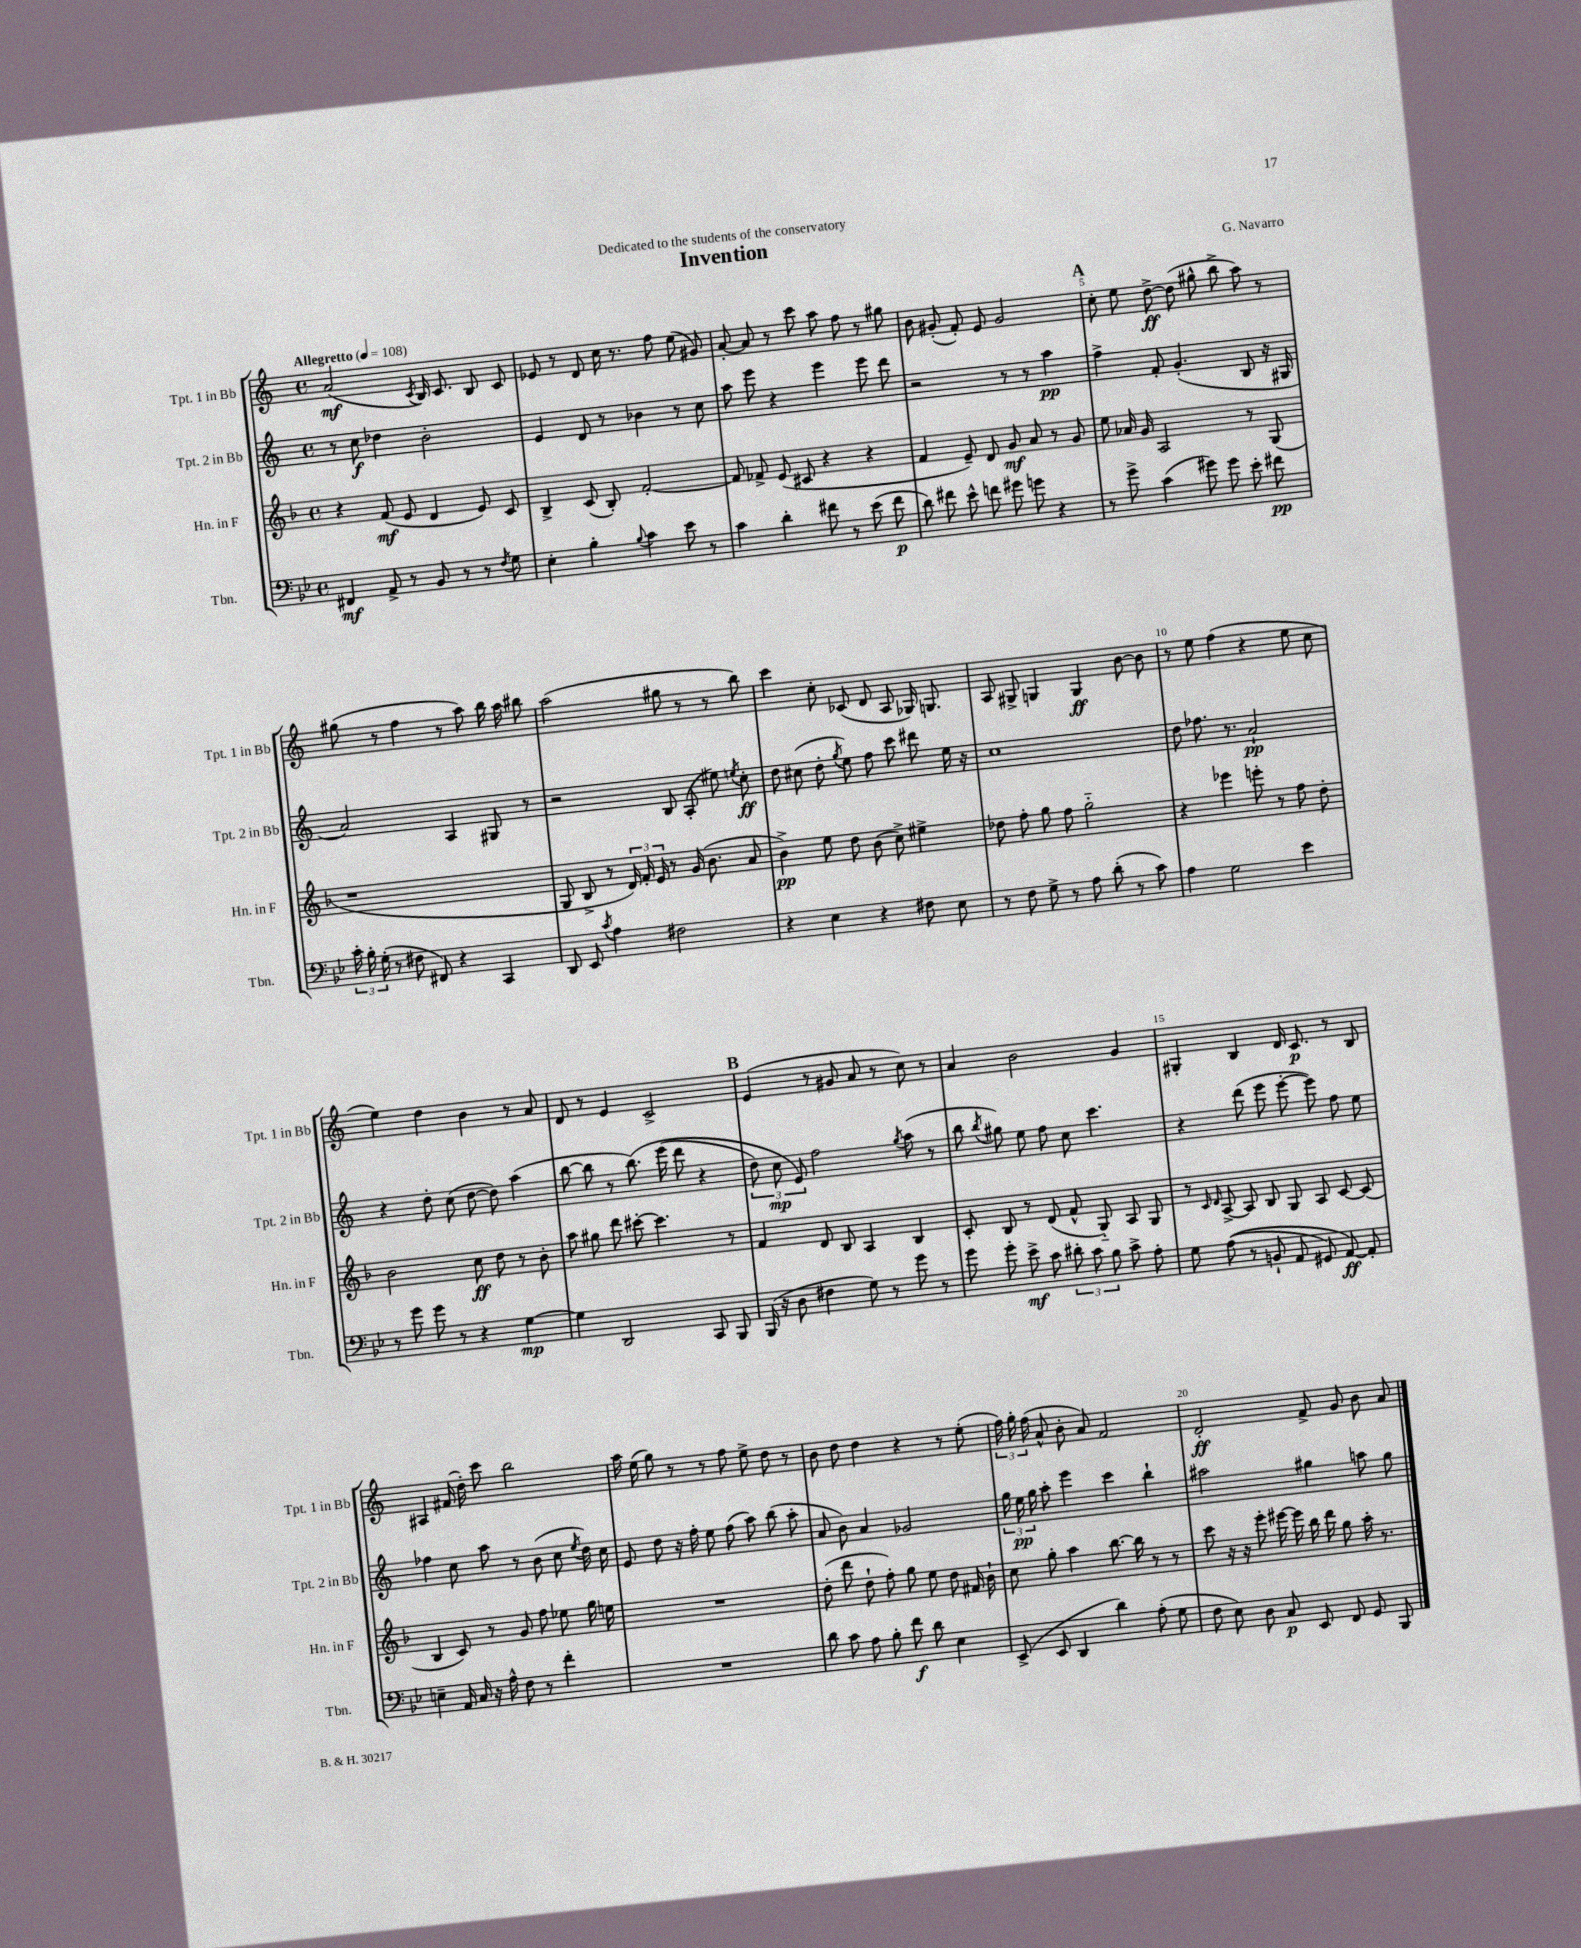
\header { title = "Invention" composer = "G. Navarro" dedication = "Dedicated to the students of the conservatory" }
<<
\new StaffGroup <<
\new Staff = "s0" \with { instrumentName = "Tpt. 1 in Bb" shortInstrumentName = "Tpt. 1 in Bb" } {
    \clef treble \key c \major \defaultTimeSignature \time 4/4 \tempo "Allegretto" 4 = 108
    \autoBeamOff a'2\mf( \acciaccatura { c'8 } b16) c'8. b8 c'8 |
    ees'8 r8 d'8 c''16 r8. f''8 e''8( gis'8) |
    a'8~-. a'8 r8 c'''8 a''8 f''8 r8 gis''8 |
    b'8 gis'8-.( f'8-.) e'8 gis'2 |
    \mark \markup { \bold "A" } c''8-. e''8 d''8~->\ff d''8( gis''8-^ b''8-> a''8) r8 |
    gis''8( r8 f''4 r8 a''8) b''16 a''16 bis''8 |
    a''2( gis''8 r8 r8 b''8) |
    c'''4 c''8-. ces'8( d'8 a8 ges16) g8. |
    a8 gis8-> g4 g4\ff b'8~ b'8 |
    r8 e''8 f''4( r4 e''8 c''8 |
    e''4) d''4 b'4 r8 a'8 |
    d'8 r8 e'4 c'2-> |
    \mark \markup { \bold "B" } e'4( r8 gis'8 a'8 r8 c''8) r8 |
    a'4 b'2 g'4 |
    gis4-. b4 d'16 c'8.\p r8 b8 |
    ais4 fis'16( d''16-.) c'''8 b''2 |
    a''16 e''16( g''8) r8 r8 f''8 e''8-> d''8 r8 |
    b'8 d''8 d''4 r4 r8 e''8-.( |
    \tuplet 3/2 { f''16) g''16-. f''16( } a'8-^ b'8-. a'8) f'2 |
    d'2-.\ff f'8-> g'8 b'8 a'8 \bar "|." |
}
\new Staff = "s1" \with { instrumentName = "Tpt. 2 in Bb" shortInstrumentName = "Tpt. 2 in Bb" } {
    \clef treble \key c \major \defaultTimeSignature \time 4/4
    \autoBeamOff r8 c''8\f des''4 b'2-. |
    e'4 d'8 r8 bes'4 r8 c''8 |
    a''8 e'''8 r4 e'''4 e'''8 d'''8 |
    r2 r8 r8 a''4\pp |
    \mark \markup { \bold "A" } f''4-> f'8-. g'4.-.( b8 r16 gis16 |
    a'2) a4 gis8 r8 |
    r2 b8 a8-.( eis''8) \acciaccatura { e''8 } c''8-.\ff |
    d''8 cis''8( d''8-. \acciaccatura { g''8 } e''8) f''8 c'''8 dis'''8 e''16 r16 |
    c''1 |
    d''8 fes''8. r8. a'2-!\pp |
    r4 d''8-. c''8( d''8~ d''8) a''4( |
    b''8~ b''8 r8 b''8.)\( e'''16( d'''8 r4 |
    \mark \markup { \bold "B" } \tuplet 3/2 { d''8) c''8\mp e'8\) } f''2 \acciaccatura { g''8 } a''8( r8 |
    b''8 \acciaccatura { b''8 } gis''8) e''8 f''8 c''8 c'''4. |
    r4 d'''8( e'''8 e'''8~-. e'''8) f''8 e''8 |
    fes''4 c''8 a''8 r8 b'8( c''8 \acciaccatura { e''8 } d''16) c''16 |
    e'8 d''8 r16 f''16-. e''8 f''8( a''8) b''8( a''8-. |
    a'8 b'8) a'4 ges'2 |
    \tuplet 3/2 { g''16 e''16\pp g''16 } a''8-. e'''4 c'''4 b''4-! |
    ais''2 gis''4 a''8 gis''8 \bar "|." |
}
\new Staff = "s2" \with { instrumentName = "Hn. in F" shortInstrumentName = "Hn. in F" } {
    \clef treble \key f \major \defaultTimeSignature \time 4/4
    \autoBeamOff r4 f'8\mf( e'8 d'4 e'8) c'8 |
    bes4-> c'8( bes8-.) f'2~-. |
    f'8 fes'8-> e'8( cis'8 r4 r4 |
    f'4 e'8--) d'8 g'8\mf a'8 r8 g'8 |
    \mark \markup { \bold "A" } e''8 aes'16 g'16 a2 r8 g8( |
    r1 |
    g8 bes8-> r8 \tuplet 3/2 { d'16) f'16-. e'16 } r8 g'16( bes'8. a'8 |
    bes'4->\pp) e''8 d''8 bes'8( c''8->) eis''4-> |
    des''8 f''8-. g''8 f''8 g''2-_ |
    r4 ees'''4 e'''8-. r8 f''8 d''8-. |
    bes'2 c''8\ff d''8 r8 bes'8-. |
    a''8 gis''8 d'''8 cis'''8~-. cis'''4. r8 |
    \mark \markup { \bold "B" } f'4 d'8 bes8 a4 bes4 |
    c'8-. bes8 r8 d'8( f'8-^ g8-_) a8 g8 |
    r8 \grace { c'16 d'16 } a8~-> a8 bes8 g8 a8 c'8~ c'8( |
    bes4 c'8) r8 g'8 f''8 ees''8 g''16 e''16 |
    R1 |
    d''8-.( d'''8 d''8-! f''8-.) g''8 e''8 d''8 fis'16 bes'16-! |
    c''8 g''8-. a''4 bes''8.~ bes''16 r8 r8 |
    c'''8 r16 r16 e'''8-. eis'''16~ eis'''16 bes''16 d'''16 g''8 a''16-. r8. \bar "|." |
}
\new Staff = "s3" \with { instrumentName = "Tbn." shortInstrumentName = "Tbn." } {
    \clef bass \key bes \major \defaultTimeSignature \time 4/4
    \autoBeamOff fis,4\mf a,8-> r8 bes,8 r8 r8 \acciaccatura { f8 } g8 |
    ees4-. bes4-. \appoggiatura { bes8 } c'4 ees'8 r8 |
    c'4 d'4-. fis'8 r8 ees'8( fis'8\p |
    d'8) fis'8 ees'8-^ f'8 gis'8 g'8 r4 |
    \mark \markup { \bold "A" } r8 g'8-> c'4( gis'8) gis'8 ees'8-. fis'8\pp |
    \tuplet 3/2 { c'16-. bes16-. g16-.( } r8 fis8 fis,8) r4 c,4 |
    d,8 ees,8 \acciaccatura { c'8 } a4 fis2 |
    r4 ees4 r4 fis8 ees8 |
    r8 f8 g8-> r8 a8 d'8-.( r8 c'8) |
    a4 g2 ees'4 |
    r8 g'8 g'8 r8 r4 g4~\mp |
    g4 d,2 c,8 bes,,8 |
    \mark \markup { \bold "B" } bes,,16( r16 d8 fis4 g8) r8 g'8 r8 |
    g'8 g'8-. ees'8->\mf c'8 \tuplet 3/2 { dis'8-. c'8 bes8 } c'8-> a8-. |
    g8 a8(\( r8 b,8-! a,8 gis,8) a,8~\ff\) a,8-. |
    e4-- a,16 c16 r16 a16-^ f8 r8 f'4-. |
    R1 |
    d'8 c'8 a8 bes8-. f'8\f d'8 ees4 |
    ees,8->( ees,8 d,4 d'4) a8-.( g8 |
    f8 ees8) d8 c8\p ees,8 f,8 g,8 bes,,8 \bar "|." |
}
>>
>>
\layout { \context { \Score \override BarNumber.break-visibility = ##(#f #t #t) barNumberVisibility = #(every-nth-bar-number-visible 5) } }
